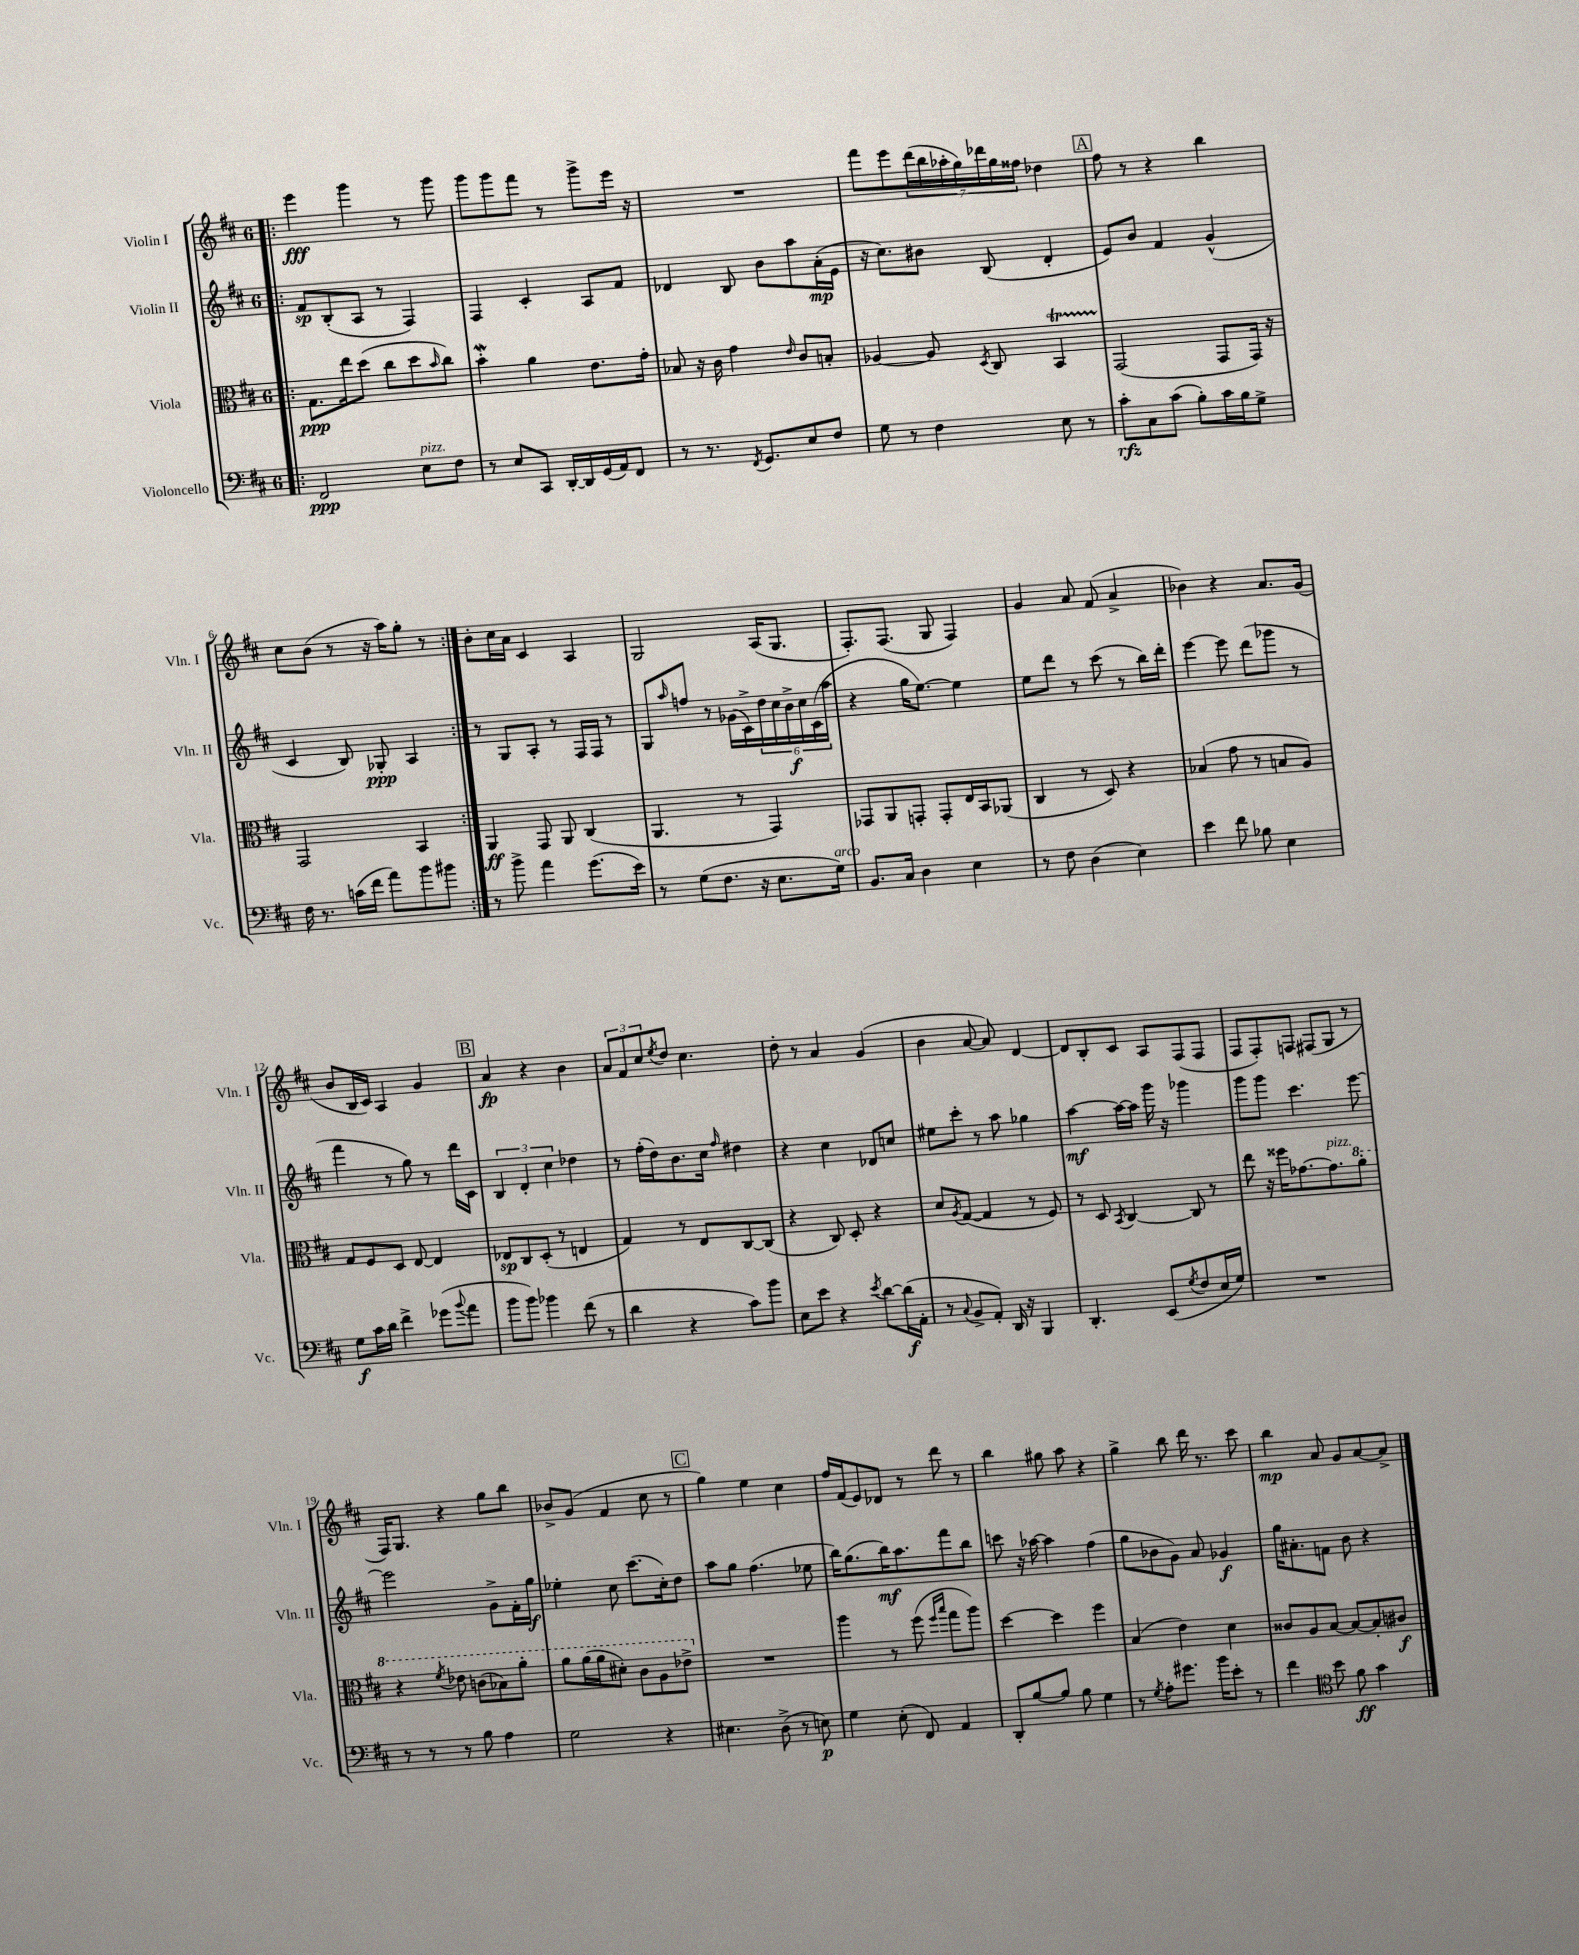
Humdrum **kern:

**kern	**dynam	**kern	**dynam	**kern	**dynam	**kern	**dynam
*part4	*part4	*part3	*part3	*part2	*part2	*part1	*part1
*staff4	*staff4	*staff3	*staff3	*staff2	*staff2	*staff1	*staff1
*I"Violoncello	*	*I"Viola	*	*I"Violin II	*	*I"Violin I	*
*I'Vc.	*	*I'Vla.	*	*I'Vln. II	*	*I'Vln. I	*
*clefF4	*	*clefC3	*	*clefG2	*	*clefG2	*
*k[f#c#]	*	*k[f#c#]	*	*k[f#c#]	*	*k[f#c#]	*
*M6/8	*	*M6/8	*	*M6/8	*	*M6/8	*
=1!|:	=1!|:	=1!|:	=1!|:	=1!|:	=1!|:	=1!|:	=1!|:
2FF#/	ppp	8.G\L	ppp	8f#/L	sp	4eee\	fff
.	.	.	.	(8B'/	.	.	.
.	.	16ee\k	.	.	.	.	.
.	.	(8dd\J	.	8A/J	.	4ggg\	.
.	.	8cc#\L	.	8r	.	.	.
!LO:TX:a:i:t=pizz.	!	!	!	!	!	!	!
8E\L	.	8dd\	.	4F#/)	.	8r	.
.	.	16qqb/	.	.	.	.	.
8F#\J	.	8cc#\J)	.	.	.	8ggg\	.
=2	=2	=2	=2	=2	=2	=2	=2
8r	.	4bW'\	.	4F#/	.	8ggg\L	.
8E/L	.	.	.	.	.	8ggg\	.
8CC#/J	.	4a\	.	4c#'/	.	8fff#\J	.
[16DD'/LL	.	.	.	.	.	8r	.
16DD/]	.	.	.	.	.	.	.
(16GG/	.	8.e\L	.	8A/L	.	8ggg^\L	.
16AA/J)	.	.	.	.	.	.	.
8FF#/J	.	.	.	8f#/J	.	16eee\Jk	.
.	.	16g'\Jk	.	.	.	16r	.
=3	=3	=3	=3	=3	=3	=3	=3
8r	.	8B-X/	.	4d-X/	.	2.r	.
8.r	.	16r	.	.	.	.	.
.	.	16c#\	.	.	.	.	.
.	.	4g\	.	8B/	.	.	.
8qFF#/	.	.	.	.	.	.	.
8.GG/L	.	.	.	.	.	.	.
.	.	.	.	8b\L	.	.	.
.	.	16qqe/	.	.	.	.	.
8E/	.	8c#/L	.	8aa\	.	.	.
8F#/J	.	8Bn'/J	.	(16a'\L	mp	.	.
.	.	.	.	16e\JJ	.	.	.
=4	=4	=4	=4	=4	=4	=4	=4
8G\	.	[4A-X/	.	16r	.	8fff#\L	.
.	.	.	.	8.cc#\L)	.	.	.
8r	.	.	.	.	.	8eee\	.
4F#\	.	8A-/]	.	8b#X\J	.	(28ddd\L	.
.	.	.	.	.	.	28bb\	.
.	.	.	.	.	.	28aa-X'\	.
.	.	.	.	.	.	28gg\)	.
.	.	8qD/	.	.	.	.	.
.	.	8C#/	.	(8B/	.	.	.
.	.	.	.	.	.	28ddd-X\	.
.	.	.	.	.	.	28gg\	.
.	.	.	.	.	.	28ff##X\JJ	.
8E\	.	4BBT/	.	4d'/	.	4dd-X\	.
8r	.	.	.	.	.	.	.
!!LO:REH:place=s1:t=A
=5	=5	=5	=5	=5	=5	=5	=5
8c#'\L	rfz	(2GG/	.	8e/L)	.	8ff#\	.
8C#\	.	.	.	8b/J	.	8r	.
(8c#\J	.	.	.	4f#/	.	4r	.
8B'\L)	.	.	.	.	.	.	.
16c#\L	.	8GG/L	.	(4g^^/	.	4bb\	.
16B\J	.	.	.	.	.	.	.
8G^\J	.	16GG/Jk)	.	.	.	.	.
.	.	16r	.	.	.	.	.
!!LO:LB:g=z
=6	=6	=6	=6	=6	=6	=6	=6
16F#\	.	2GG/	.	4c#/	.	8cc#\L	.
8.r	.	.	.	.	.	.	.
.	.	.	.	.	.	(8b\J	.
(16cn\LL	.	.	.	8B/)	.	8r	.
16f#\JJ	.	.	.	.	.	.	.
8a\L)	.	.	.	8G-X'/	ppp	16r	.
.	.	.	.	.	.	16aa\KL)	.
8b\	.	4BB/	.	4A/	.	8gg'\J	.
8b#X\J	.	.	.	.	.	8r	.
=7:|!	=7:|!	=7:|!	=7:|!	=7:|!	=7:|!	=7:|!	=7:|!
8r	.	4AA/	ff	8r	.	8b'\L	.
8b^\	.	.	.	8G/L	.	16cc#\L	.
.	.	.	.	.	.	16a\JJ	.
4a\	.	8GG/	.	8A'/J	.	4c#/	.
.	.	8AA/	.	8r	.	.	.
(8.g\L	.	(4C#/	.	16F#/LL	.	4A/	.
.	.	.	.	16F#/JJ	.	.	.
.	.	.	.	8r	.	.	.
16e\Jk)	.	.	.	.	.	.	.
=8	=8	=8	=8	=8	=8	=8	=8
8r	.	4.AA/	.	8G/L	.	2G/	.
.	.	.	.	16qqaa/	.	.	.
(8G\L	.	.	.	8ffn/J	.	.	.
8.F#\J	.	.	.	8r	.	.	.
.	.	8r	.	(16g-X\LL	.	.	.
16r	.	.	.	16c#^\)	.	.	.
8.E\L	.	4GG/)	.	24dd\	.	(16A/KL	.
.	.	.	.	24cc#\	.	.	.
.	.	.	.	.	.	8.G/J	.
.	.	.	.	24b^\	f	.	.
.	.	.	.	24cc#\	.	.	.
.	.	.	.	(24c#\	.	.	.
!LO:TX:a:i:t=arco	!	!	!	!	!	!	!
16G\Jk)	.	.	.	.	.	.	.
.	.	.	.	24aa\JJ	.	.	.
=9	=9	=9	=9	=9	=9	=9	=9
8.BB/L	.	8GG-X/L	.	4r	.	8.F#'/L)	.
.	.	8AA/	.	.	.	.	.
16C#/Jk	.	.	.	.	.	(8.F#/J	.
4D\	.	8GGn'/J	.	16gg\KL	.	.	.
.	.	.	.	[8.ee\J)	.	.	.
.	.	8GG'/L	.	.	.	8G/	.
4E\	.	16E/L	.	4ee\]	.	4F#/)	.
.	.	16BB/J	.	.	.	.	.
.	.	(8AA-X/J	.	.	.	.	.
=10	=10	=10	=10	=10	=10	=10	=10
8r	.	4C#/	.	8ee\L	.	4g/	.
8F#\	.	.	.	8ddd\J	.	.	.
(4D\	.	8r	.	8r	.	8a/	.
.	.	8D/)	.	(8ccc#\	.	(8f#/	.
4E\)	.	4r	.	8r	.	4a^/	.
.	.	.	.	16bb\LL)	.	.	.
.	.	.	.	16ddd'\JJ	.	.	.
=11	=11	=11	=11	=11	=11	=11	=11
4e\	.	(4B-X/	.	[4eee\	.	4b-X\)	.
8f#\	.	8g\	.	8eee\]	.	4r	.
8B-X\	.	8r	.	(8ddd\L	.	.	.
4E\	.	8Bn/L	.	8ggg-X\J	.	8.a/L	.
.	.	8A/J)	.	8r	.	.	.
.	.	.	.	.	.	(16g/Jk	.
!!LO:LB:g=z
=12	=12	=12	=12	=12	=12	=12	=12
8G\L	f	8G/L	.	4fff#\	.	8b/L	.
16c#\L	.	8F#/	.	.	.	16B/L	.
16d\JJ	.	.	.	.	.	16c#/JJ)	.
4f#^\	.	8D/J	.	8r	.	4A/	.
.	.	[8E/	.	8gg\)	.	.	.
(8g-X\L	.	4E/]	.	8r	.	4g/	.
8qqb/	.	.	.	.	.	.	.
8a\J	.	.	.	16ddd\LL	.	.	.
.	.	.	.	16c#\JJ	.	.	.
!!LO:REH:place=s1:t=B
=13	=13	=13	=13	=13	=13	=13	=13
8b\L	.	8E-X/L	sp	6B/	.	4a/	fp
8b\J)	.	8C#/	.	.	.	.	.
.	.	.	.	6d'/	.	.	.
4b-X\	.	(8D'/J	.	.	.	4r	.
.	.	.	.	6cc#\	.	.	.
.	.	8r	.	.	.	.	.
(8f#\	.	4En/	.	4dd-X\	.	4b\	.
8r	.	.	.	.	.	.	.
=14	=14	=14	=14	=14	=14	=14	=14
4d\	.	4G/)	.	8r	.	12a/L	.
.	.	.	.	.	.	12f#/	.
.	.	.	.	(16ff#'\LL	.	.	.
.	.	.	.	.	.	12cc#/	.
.	.	.	.	16dd\J)	.	.	.
.	.	.	.	.	.	8qee/	.
4r	.	8r	.	8.b\	.	8dd/J	.
.	.	8E/L	.	.	.	4.cc#\	.
.	.	.	.	16cc#\Jk	.	.	.
.	.	.	.	16qqff#/	.	.	.
8c#\L)	.	[8C#/	.	4dd#X\	.	.	.
8b\J	.	(8C#/J]	.	.	.	.	.
=15	=15	=15	=15	=15	=15	=15	=15
8E\L	.	4r	.	4r	.	8dd'\	.
8e\J	.	.	.	.	.	8r	.
4r	.	8C#/)	.	4cc#\	.	4a/	.
.	.	8D'/	.	.	.	.	.
8qe/	.	.	.	.	.	.	.
[8d\L	.	4r	.	8d-X/L	.	(4g/	.
(16d\L]	f	.	.	8ccn/J	.	.	.
16AA'\JJ	.	.	.	.	.	.	.
=16	=16	=16	=16	=16	=16	=16	=16
8r	.	8d/L	.	8ee#X\L	.	4b\	.
8qqC#/	.	8qA/	.	.	.	.	.
8BB^/L	.	([8G/J	.	8ccc#'\J	.	.	.
8AA'/J)	.	4G/]	.	8r	.	[8a/	.
16DD/	.	.	.	8aa\	.	8a/])	.
16r	.	.	.	.	.	.	.
4BBB/	.	8r	.	4gg-X\	.	[4d/	.
.	.	8F#/)	.	.	.	.	.
=17	=17	=17	=17	=17	=17	=17	=17
4.DD'/	.	8r	.	[4aa\	mf	8d/L]	.
.	.	8D/	.	.	.	8B'/	.
.	.	8qBB/	.	.	.	.	.
.	.	[4C#/	.	16aa\LL_	.	8c#/J	.
.	.	.	.	16aa\JJ]	.	.	.
(8EE/L	.	.	.	16ggg\	.	8A/L	.
.	.	.	.	16r	.	.	.
8qG/	.	.	.	.	.	.	.
8F#/	.	8C#/]	.	4ggg-X\	.	(8F#/	.
16E/L	.	8r	.	.	.	8F#/J	.
16G/JJ)	.	.	.	.	.	.	.
=18	=18	=18	=18	=18	=18	=18	=18
2.r	.	8ee\	.	8ggg\L	.	8F#/L	.
.	.	16r	.	8ggg\J	.	8F#'/)	.
.	.	16ff##X\KL	.	.	.	.	.
.	.	[8.g-X\	.	4.ccc#\	.	8Fn/J	.
.	.	.	.	.	.	(8F#X/L	.
!	!	!LO:TX:a:i:t=pizz.	!	!	!	!	!
.	.	8.g-\]	.	.	.	.	.
.	.	.	.	.	.	8G/J	.
*	*	*8va	*	*	*	*	*
.	.	8aa'\J	.	[8eee\	.	8r	.
!!LO:LB:g=z
=19	=19	=19	=19	=19	=19	=19	=19
8r	.	4r	.	2eee\]	.	16F#/KL)	.
.	.	.	.	.	.	8.G/J	.
8r	.	.	.	.	.	.	.
.	.	8qff#/	.	.	.	.	.
8r	.	8ee-X\	.	.	.	4r	.
8B\	.	(8ccn\L	.	.	.	.	.
4A\	.	8b-X\)	.	8g^\L	.	8gg\L	.
.	.	8aa'\J	.	16f#'\L	.	8bb\J	.
.	.	.	.	16gg\JJ	f	.	.
=20	=20	=20	=20	=20	=20	=20	=20
2G\	.	8aa\L	.	4ee-X'\	.	8b-X^/L	.
.	.	(16aa\L	.	.	.	(8g/J	.
.	.	16aa\J	.	.	.	.	.
.	.	8dd#X'\J)	.	8cc#\	.	4f#/	.
.	.	8cc#\L	.	(8.ccc#\L	.	.	.
4r	.	8a\	.	.	.	8cc#\	.
.	.	.	.	16cc#'\k)	.	.	.
.	.	8ee-X^\J	.	8dd\J	.	8r	.
!!LO:REH:place=s1:t=C
=21	=21	=21	=21	=21	=21	=21	=21
*	*	*X8va	*	*	*	*	*
4.E#X\	.	2.r	.	8aa\L	.	4gg\)	.
.	.	.	.	8gg\J	.	.	.
.	.	.	.	(4.ff#\	.	4ee\	.
(8D^\	.	.	.	.	.	.	.
8r	.	.	.	.	.	4cc#\	.
8En\)	p	.	.	8ee-X\	.	.	.
=22	=22	=22	=22	=22	=22	=22	=22
4G\	.	4aa\	.	16bb\KL)	.	16ff#/LL	.
.	.	.	.	(8.gg\	.	(16f#/J	.
.	.	.	.	.	.	8e/)	.
(8E'\	.	8r	.	16bb\K)	mf	8d-X/J	.
.	.	.	.	8.aa\	.	.	.
8FF#/)	.	(8ff#\	.	.	.	8r	.
.	.	16qqff#/LL	.	.	.	.	.
.	.	16qqbb/JJ	.	.	.	.	.
4AA/	.	8gg\L	.	8fff#\	.	8ddd\	.
.	.	8aa\J)	.	8bb\J	.	8r	.
=23	=23	=23	=23	=23	=23	=23	=23
8DD'/L	.	[4dd\	.	8cccn\	.	4bb\	.
[8B/	.	.	.	16r	.	.	.
.	.	.	.	[16aa-X\	.	.	.
8B/J]	.	4dd\]	.	4aa-\]	.	8gg#X\	.
8B\	.	.	.	.	.	8aa\	.
4G\	.	4ff#\	.	(4ff#\	.	4r	.
=24	=24	=24	=24	=24	=24	=24	=24
8r	.	(4B/	.	8gg\L	.	4gg^\	.
8qG/	.	.	.	.	.	.	.
8A'\L	.	.	.	8b-X\	.	.	.
8.g#X\J	.	4e\)	.	8g\J)	.	8bb\	.
.	.	.	.	8a/	.	16ddd\	.
16b\KL	.	.	.	.	.	8.r	.
8e'\J	.	4d\	.	4g-X/	f	.	.
8r	.	.	.	.	.	8ccc#\	.
=25	=25	=25	=25	=25	=25	=25	=25
4f#\	.	8c##X/L	.	16gg\KL	.	4bb\	mp
.	.	.	.	8.a#X'\	.	.	.
.	.	8A/	.	.	.	.	.
*clefC4	*	*	*	*	*	*	*
8b\	.	[8B/J	.	8fn\J	.	8a/	.
8f#\	ff	8B/L_	.	8b\	.	8g/L	.
4g\	.	8B'/]	.	4r	.	[8a/	.
.	.	8c#X/J	f	.	.	8a^/J]	.
==	==	==	==	==	==	==	==
*-	*-	*-	*-	*-	*-	*-	*-
